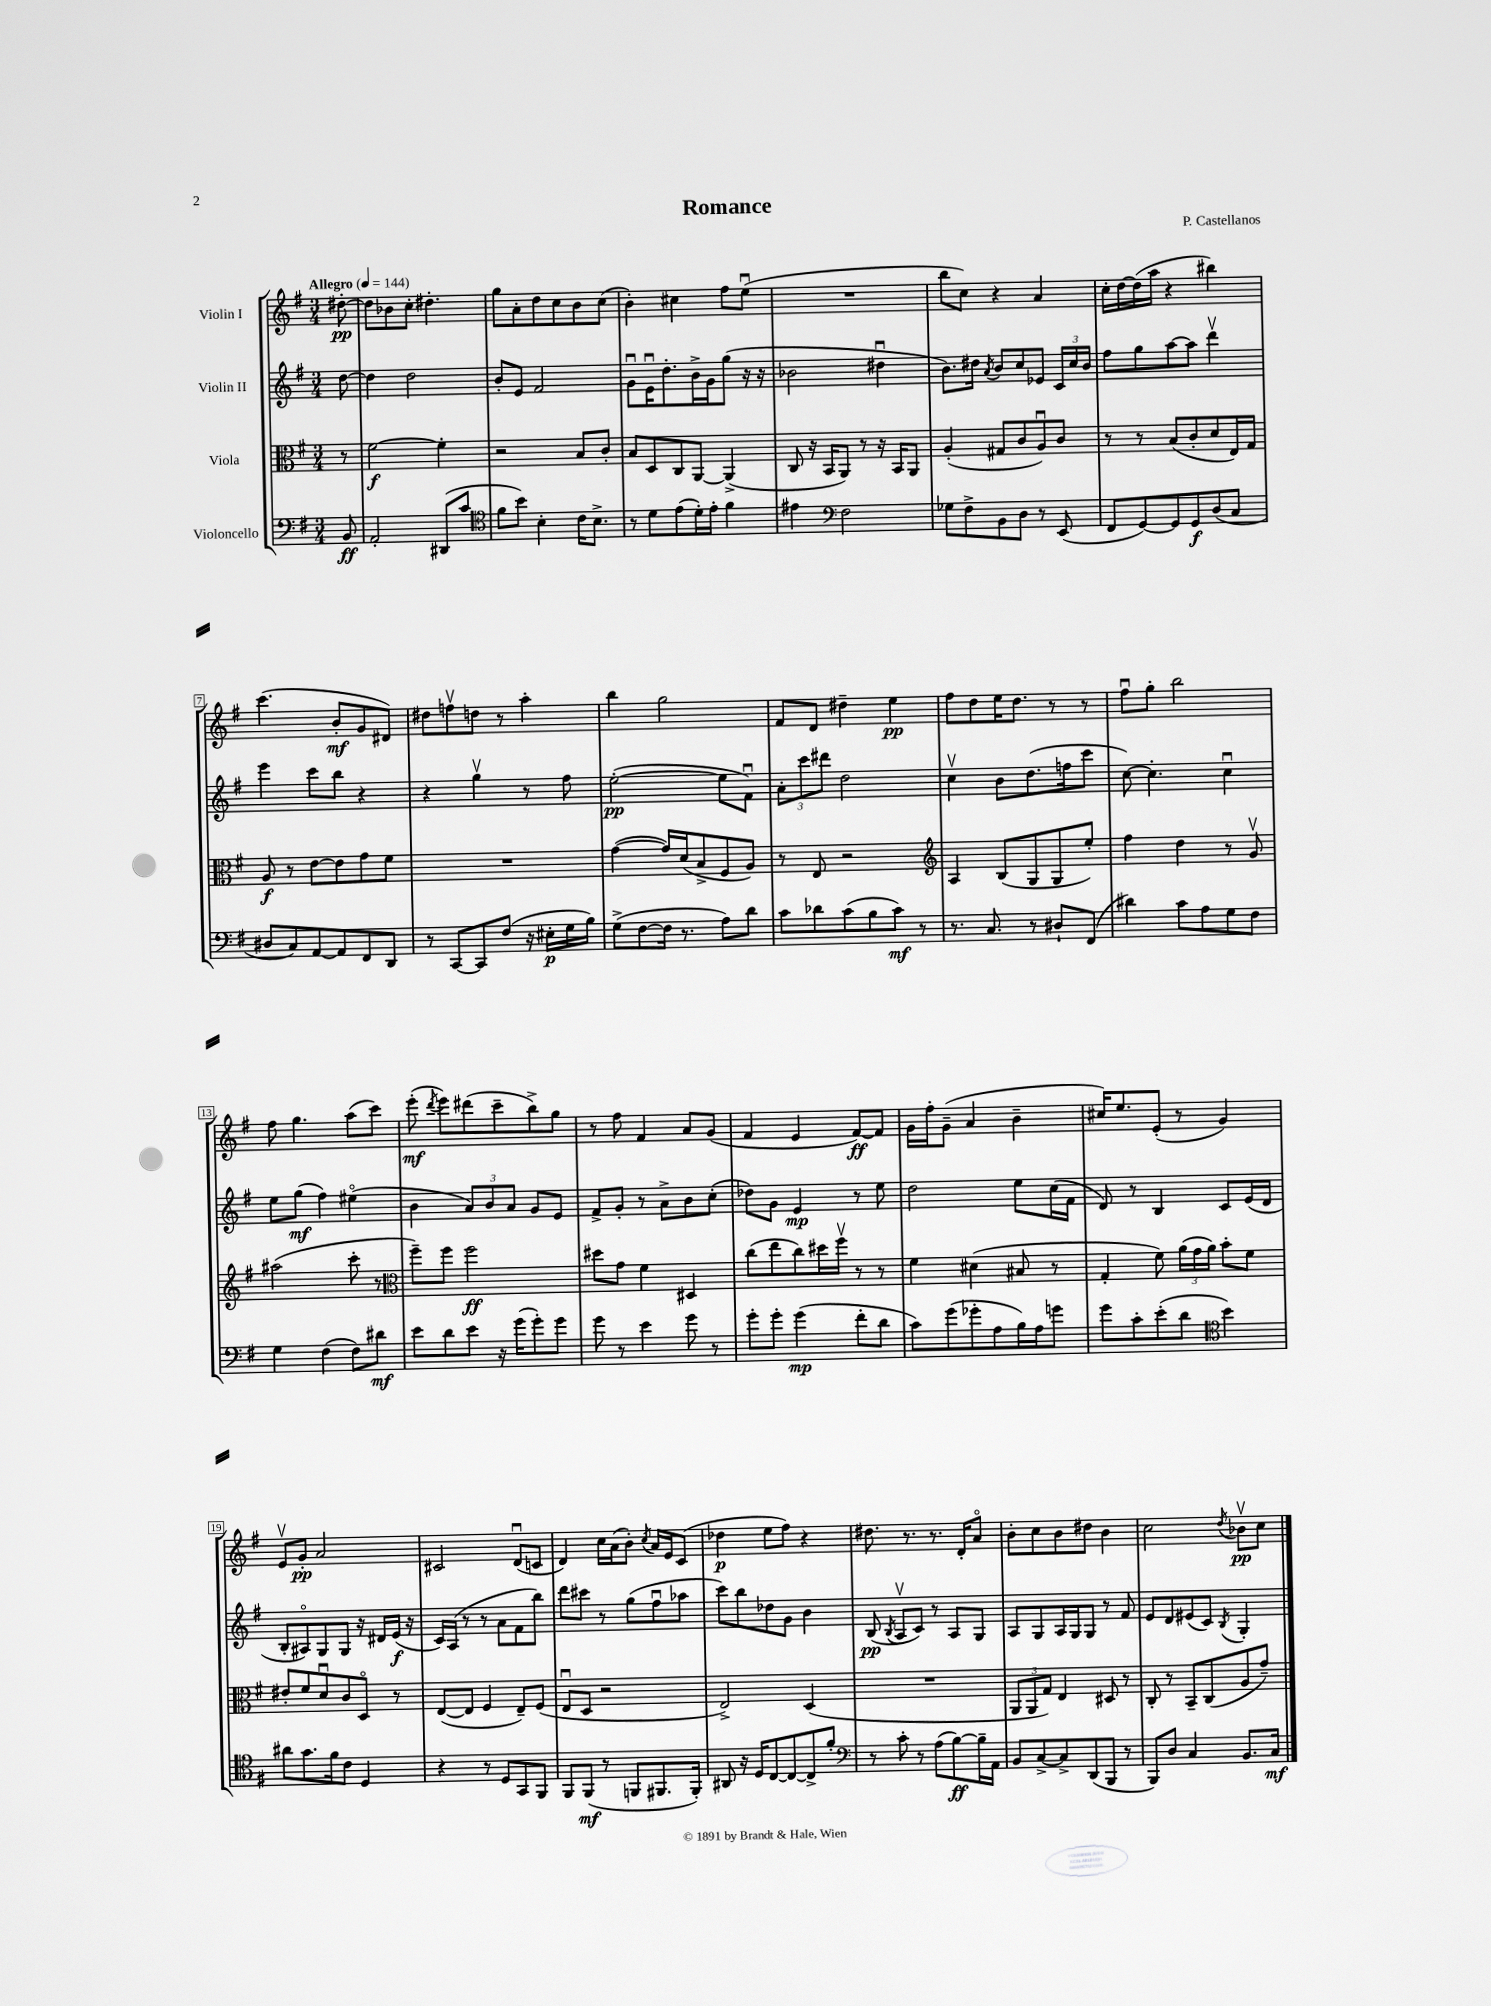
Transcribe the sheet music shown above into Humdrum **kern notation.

**kern	**dynam	**kern	**dynam	**kern	**dynam	**kern	**dynam
*part4	*part4	*part3	*part3	*part2	*part2	*part1	*part1
*staff4	*staff4	*staff3	*staff3	*staff2	*staff2	*staff1	*staff1
*I"Violoncello	*	*I"Viola	*	*I"Violin II	*	*I"Violin I	*
*clefF4	*	*clefC3	*	*clefG2	*	*clefG2	*
*k[f#]	*	*k[f#]	*	*k[f#]	*	*k[f#]	*
*M3/4	*	*M3/4	*	*M3/4	*	*M3/4	*
*MM144	*	*MM144	*	*MM144	*	*MM144	*
=	=	=	=	=	=	=	=
!	!	!	!	!	!	!LO:TX:a:B:t=Allegro	!
8BB/	ff	8r	.	[8dd\	.	[8dd#X'\	pp
=1	=1	=1	=1	=1	=1	=1	=1
2AA'/	.	[2f#\	f	4dd\]	.	8dd#\L]	.
.	.	.	.	.	.	8b-X\	.
.	.	.	.	2dd\	.	8cc'\J	.
.	.	.	.	.	.	4.dd#X'\	.
(8DD#X/L	.	4f#'\]	.	.	.	.	.
8c/J	.	.	.	.	.	.	.
=2	=2	=2	=2	=2	=2	=2	=2
*clefC4	*	*	*	*	*	*	*
8f#\L	.	2r	.	8b'/L	.	8gg\L	.
8b\J)	.	.	.	8e/J	.	8a'\	.
4B'\	.	.	.	2f#/	.	8dd\	.
.	.	.	.	.	.	8cc\	.
16c\KL	.	8B/L	.	.	.	8b\	.
8.B^\J	.	.	.	.	.	.	.
.	.	8c'/J	.	.	.	(8cc\J	.
=3	=3	=3	=3	=3	=3	=3	=3
8r	.	8B/L	.	8gu\L	.	4b'\)	.
8d\L	.	8D/	.	16eu\K	.	.	.
.	.	.	.	8.dd'\	.	.	.
(8e\	.	8C/	.	.	.	4cc#X\	.
16d'\L)	.	[8AA/J	.	16b^\L	.	.	.
16e'\JJ	.	.	.	16g\J	.	.	.
4f#\	.	(4AA^/]	.	(8gg\J	.	8ff#\L	.
.	.	.	.	16r	.	(8eeu\J	.
.	.	.	.	16r	.	.	.
=4	=4	=4	=4	=4	=4	=4	=4
4e#X\	.	8C/	.	2b-X\	.	2.r	.
.	.	16r	.	.	.	.	.
.	.	16BB/KL	.	.	.	.	.
*clefF4	*	*	*	*	*	*	*
2F#\	.	8AA/J)	.	.	.	.	.
.	.	8r	.	.	.	.	.
.	.	16r	.	4dd#Xu\	.	.	.
.	.	16BB/KL	.	.	.	.	.
.	.	8AA/J	.	.	.	.	.
=5	=5	=5	=5	=5	=5	=5	=5
8G-X\L	.	(4A'/	.	8.b\L)	.	8bb\L	.
8F#^\	.	.	.	.	.	8cc\J)	.
.	.	.	.	16dd#X\Jk	.	.	.
.	.	.	.	8qa/	.	.	.
8BB\	.	8G#X/L	.	8b/L	.	4r	.
8D\J	.	8c/	.	8cc/	.	.	.
8r	.	8Au/)	.	8e-X/J	.	4a/	.
(8EE/	.	8c/J	.	24c/LL	.	.	.
.	.	.	.	24cc/	.	.	.
.	.	.	.	24b/JJ	.	.	.
=6	=6	=6	=6	=6	=6	=6	=6
8FF#/L	.	8r	.	8ff#\L	.	16cc'\LL	.
.	.	.	.	.	.	[16dd\	.
[8GG/)	.	8r	.	8gg\	.	(16dd\]	.
.	.	.	.	.	.	16aa\JJ	.
8GG/]	.	(8B/L	.	[8aa\	.	4r	.
8GG/	f	8c'/	.	8aa\J]	.	.	.
(8D/	.	8d/	.	4dddv\	.	4bb#X\)	.
8C/J	.	16E/L)	.	.	.	.	.
.	.	16G/JJ	.	.	.	.	.
!!LO:LB:g=z
=7	=7	=7	=7	=7	=7	=7	=7
8D#X/L	.	8A/	f	4eee\	.	(4.ccc\	.
8C/)	.	8r	.	.	.	.	.
[8AA/	.	[8e\L	.	8ccc\L	.	.	.
8AA/]	.	8e\]	.	8bb\J	.	8b'/L	mf
8FF#/	.	8g\	.	4r	.	8g/	.
8DD/J	.	8f#\J	.	.	.	8d#X/J)	.
=8	=8	=8	=8	=8	=8	=8	=8
8r	.	2.r	.	4r	.	8dd#X\L	.
[8CC/L	.	.	.	.	.	8ffnv\	.
8CC/]	.	.	.	4ggv\	.	8ddn\J	.
(8F#/J	.	.	.	.	.	8r	.
16r	.	.	.	8r	.	4aa'\	.
16E#X'\LL	p	.	.	.	.	.	.
16G\	.	.	.	8ff#\	.	.	.
16B\JJ)	.	.	.	.	.	.	.
=9	=9	=9	=9	=9	=9	=9	=9
(8G^\L	.	([4g\	.	([2ee'\	pp	4bb\	.
[8F#\	.	.	.	.	.	.	.
16F#\Jk]	.	16g/LL])	.	.	.	2gg\	.
8.r	.	(16d/J	.	.	.	.	.
.	.	8B^/	.	.	.	.	.
8A\L)	.	8F#/	.	8ee\L]	.	.	.
8d\J	.	8A/J)	.	8f#u\J)	.	.	.
=10	=10	=10	=10	=10	=10	=10	=10
8c\L	.	8r	.	12a'\L	.	8f#/L	.
.	.	.	.	12ccc\	.	.	.
8d-X\	.	8E/	.	.	.	8d/J	.
.	.	.	.	12ddd#X\J	.	.	.
(8c\	.	2r	.	2dd\	.	4dd#X~\	.
8B\	.	.	.	.	.	.	.
8c\J)	mf	.	.	.	.	4ee\	pp
8r	.	.	.	.	.	.	.
=11	=11	=11	=11	=11	=11	=11	=11
*	*	*clefG2	*	*	*	*	*
8.r	.	4A/	.	4ccv\	.	8ff#\L	.
.	.	.	.	.	.	8dd\	.
8.C/	.	.	.	.	.	.	.
.	.	(8B/L	.	8b\L	.	16ee\K	.
.	.	.	.	.	.	8.dd\J	.
8r	.	8G/	.	(8.dd\	.	.	.
8D#X`/L	.	8G/	.	.	.	8r	.
.	.	.	.	16ffn\k	.	.	.
(8FF#/J	.	8ee'/J)	.	8ccc\J	.	8r	.
=12	=12	=12	=12	=12	=12	=12	=12
4d#X\)	.	4ff#\	.	[8cc\)	.	8ff#u\L	.
.	.	.	.	4.cc'\]	.	8gg'\J	.
8c\L	.	4dd\	.	.	.	2bb\	.
8A\	.	.	.	.	.	.	.
8G\	.	8r	.	4ccu\	.	.	.
8F#\J	.	8gv/	.	.	.	.	.
!!LO:LB:g=z
=13	=13	=13	=13	=13	=13	=13	=13
4G\	.	(2aa#X\	.	8ee\L	.	8ff#\	.
.	.	.	.	(8gg\J	mf	4.gg\	.
(4F#\	.	.	.	4ff#\)	.	.	.
8F#\L)	.	8ccc'\	.	(4ee#X\	.	(8aa\L	.
8d#X\J	mf	8r	.	.	.	8ccc\J)	.
=14	=14	=14	=14	=14	=14	=14	=14
*	*	*clefC3	*	*	*	*	*
8e\L	.	8ff#~\L)	.	4b\	.	(8eee'\	mf
.	.	.	.	.	.	8qddd/	.
8d\	.	8ff#\J	.	.	.	8eee\L)	.
8e\J	.	2ff#\	ff	12a/L)	.	(8ddd#X\	.
.	.	.	.	12b/	.	.	.
16r	.	.	.	.	.	8ccc~\	.
.	.	.	.	12a/J	.	.	.
(16g\KL	.	.	.	.	.	.	.
8g'\)	.	.	.	8g/L	.	8bb^\)	.
8g\J	.	.	.	8e/J	.	8gg\J	.
=15	=15	=15	=15	=15	=15	=15	=15
8g\	.	8dd#X\L	.	8f#^/L	.	8r	.
8r	.	8g\J	.	8g'/J	.	8ff#\	.
4e\	.	4f#\	.	8r	.	4f#/	.
.	.	.	.	8a^\L	.	.	.
8g\	.	4D#X/	.	8b\	.	8a/L	.
8r	.	.	.	(8cc'\J	.	(8g/J	.
=16	=16	=16	=16	=16	=16	=16	=16
8g'\L	.	(8cc\L	.	8dd-X\L)	.	4f#/	.
8g'\J	.	8ee\	.	8g\J	.	.	.
(4g\	mp	8cc\)	.	4e/	mp	4e/	.
.	.	16dd#X\L	.	.	.	.	.
.	.	16ff#v\JJ	.	.	.	.	.
8f#'\L	.	8r	.	8r	.	[8f#/L)	ff
8d\J	.	8r	.	8ee\	.	8f#/J]	.
=17	=17	=17	=17	=17	=17	=17	=17
8c\L)	.	4f#\	.	2dd\	.	16g\LL	.
.	.	.	.	.	.	16ff#'\J	.
(8g\	.	.	.	.	.	(8g~\J	.
8g-X'\	.	(4d#X\	.	.	.	4a/	.
8A\	.	.	.	.	.	.	.
16B\L)	.	8B#X/	.	8ee\L	.	4b~\	.
16A\J	.	.	.	.	.	.	.
8gn\J	.	8r	.	(16cc\L	.	.	.
.	.	.	.	16f#\JJ	.	.	.
=18	=18	=18	=18	=18	=18	=18	=18
8g\L	.	4G'/	.	8d/)	.	16cc#X/KL)	.
.	.	.	.	.	.	8.ee/	.
8c'\	.	.	.	8r	.	.	.
(8e'\	.	8f#\)	.	4B/	.	(8e'/J	.
8d\J	.	(24a\LL	.	.	.	8r	.
.	.	24g\	.	.	.	.	.
.	.	24a\JJ)	.	.	.	.	.
*clefC4	*	*	*	*	*	*	*
4b\)	.	8b'\L	.	8c/L	.	4g/)	.
.	.	8f#\J	.	(16e/L	.	.	.
.	.	.	.	16d/JJ	.	.	.
!!LO:LB:g=z
=19	=19	=19	=19	=19	=19	=19	=19
8a#X\L	.	8e#X'/L	.	8B'/L	.	8ev/L	.
8.g\	.	8f#/	.	8A#X/)	.	8g'/J	pp
.	.	8du/	.	8G/	.	2a/	.
16f#\k	.	.	.	.	.	.	.
8c\J	.	8c/	.	8G/J	.	.	.
4D/	.	8D/J	.	16r	.	.	.
.	.	.	.	16d#X/LL	.	.	.
.	.	8r	.	(16e/JJ	f	.	.
.	.	.	.	16r	.	.	.
=20	=20	=20	=20	=20	=20	=20	=20
4r	.	([8E/L	.	16c/LL)	.	2c#X/	.
.	.	.	.	(16A/JJ	.	.	.
.	.	8E/J]	.	8r	.	.	.
8r	.	4F#/	.	8r	.	.	.
8D/L	.	.	.	8a\L	.	.	.
8GG/	.	8E~/L)	.	8f#\	.	(8du/L	.
8FF#/J	.	(8F#/J	.	8bb\J)	.	8cn/J	.
=21	=21	=21	=21	=21	=21	=21	=21
8FF#/L	.	8Eu/L	.	8ddd\L	.	4d/)	.
(8FF#/J	mf	8D/J	.	8ccc#X\J	.	.	.
8r	.	2r	.	8r	.	16cc\LL	.
.	.	.	.	.	.	(16a\J	.
8FFn/L	.	.	.	(8gg\L	.	8b'\J)	.
.	.	.	.	.	.	8qcc/	.
8.FF#X/	.	.	.	8ff#u\	.	16a/LL	.
.	.	.	.	.	.	16e/J	.
.	.	.	.	8aa-X\J	.	(8c/J	.
16FF#'/Jk)	.	.	.	.	.	.	.
=22	=22	=22	=22	=22	=22	=22	=22
8AA#X/	.	2E^/)	.	8ccc\L)	.	4dd-X\	p
16r	.	.	.	8bb\	.	.	.
16D/KL	.	.	.	.	.	.	.
[8C/	.	.	.	8dd-X\	.	8ee\L	.
8C/_	.	.	.	8g\J	.	8ff#\J)	.
8C^/]	.	(4D/	.	4b\	.	4r	.
8f#'/J	.	.	.	.	.	.	.
=23	=23	=23	=23	=23	=23	=23	=23
*clefF4	*	*	*	*	*	*	*
8r	.	2.r	.	(8B/	pp	8.dd#X\	.
.	.	.	.	8qB/	.	.	.
8c'\	.	.	.	8Av/L	.	.	.
.	.	.	.	.	.	8.r	.
8r	.	.	.	8c/J)	.	.	.
(8A\L	.	.	.	8r	.	8.r	.
[8B\)	ff	.	.	8A/L	.	.	.
.	.	.	.	.	.	16d'/KL	.
16B~\L]	.	.	.	8G/J	.	8a/J	.
16AA\JJ	.	.	.	.	.	.	.
=24	=24	=24	=24	=24	=24	=24	=24
8BB/L	.	12AA/L	.	8A/L	.	8b'\L	.
.	.	12AA/	.	.	.	.	.
[8C^/	.	.	.	8G/	.	8cc\	.
.	.	12G/J)	.	.	.	.	.
8C^/]	.	4E/	.	16A/L	.	8b\	.
.	.	.	.	16G/J	.	.	.
(8DD/	.	.	.	8G/J	.	8dd#X\J	.
8BBB/J	.	8D#X/	.	8r	.	4b\	.
8r	.	8r	.	8f#/	.	.	.
=25	=25	=25	=25	=25	=25	=25	=25
8BBB/L)	.	8C'/	.	8e/L	.	2cc\	.
8D/J	.	8r	.	8d/	.	.	.
4C/	.	8BB~/L	.	(8e#X/	.	.	.
.	.	(8C/	.	8c/J)	.	.	.
.	.	.	.	8qB/	.	8qdd/	.
8.BB/L	.	8A/	.	4G'/	.	8b-Xv\L	pp
.	.	8g~/J)	.	.	.	8cc\J	.
16C/Jk	mf	.	.	.	.	.	.
==	==	==	==	==	==	==	==
*-	*-	*-	*-	*-	*-	*-	*-
